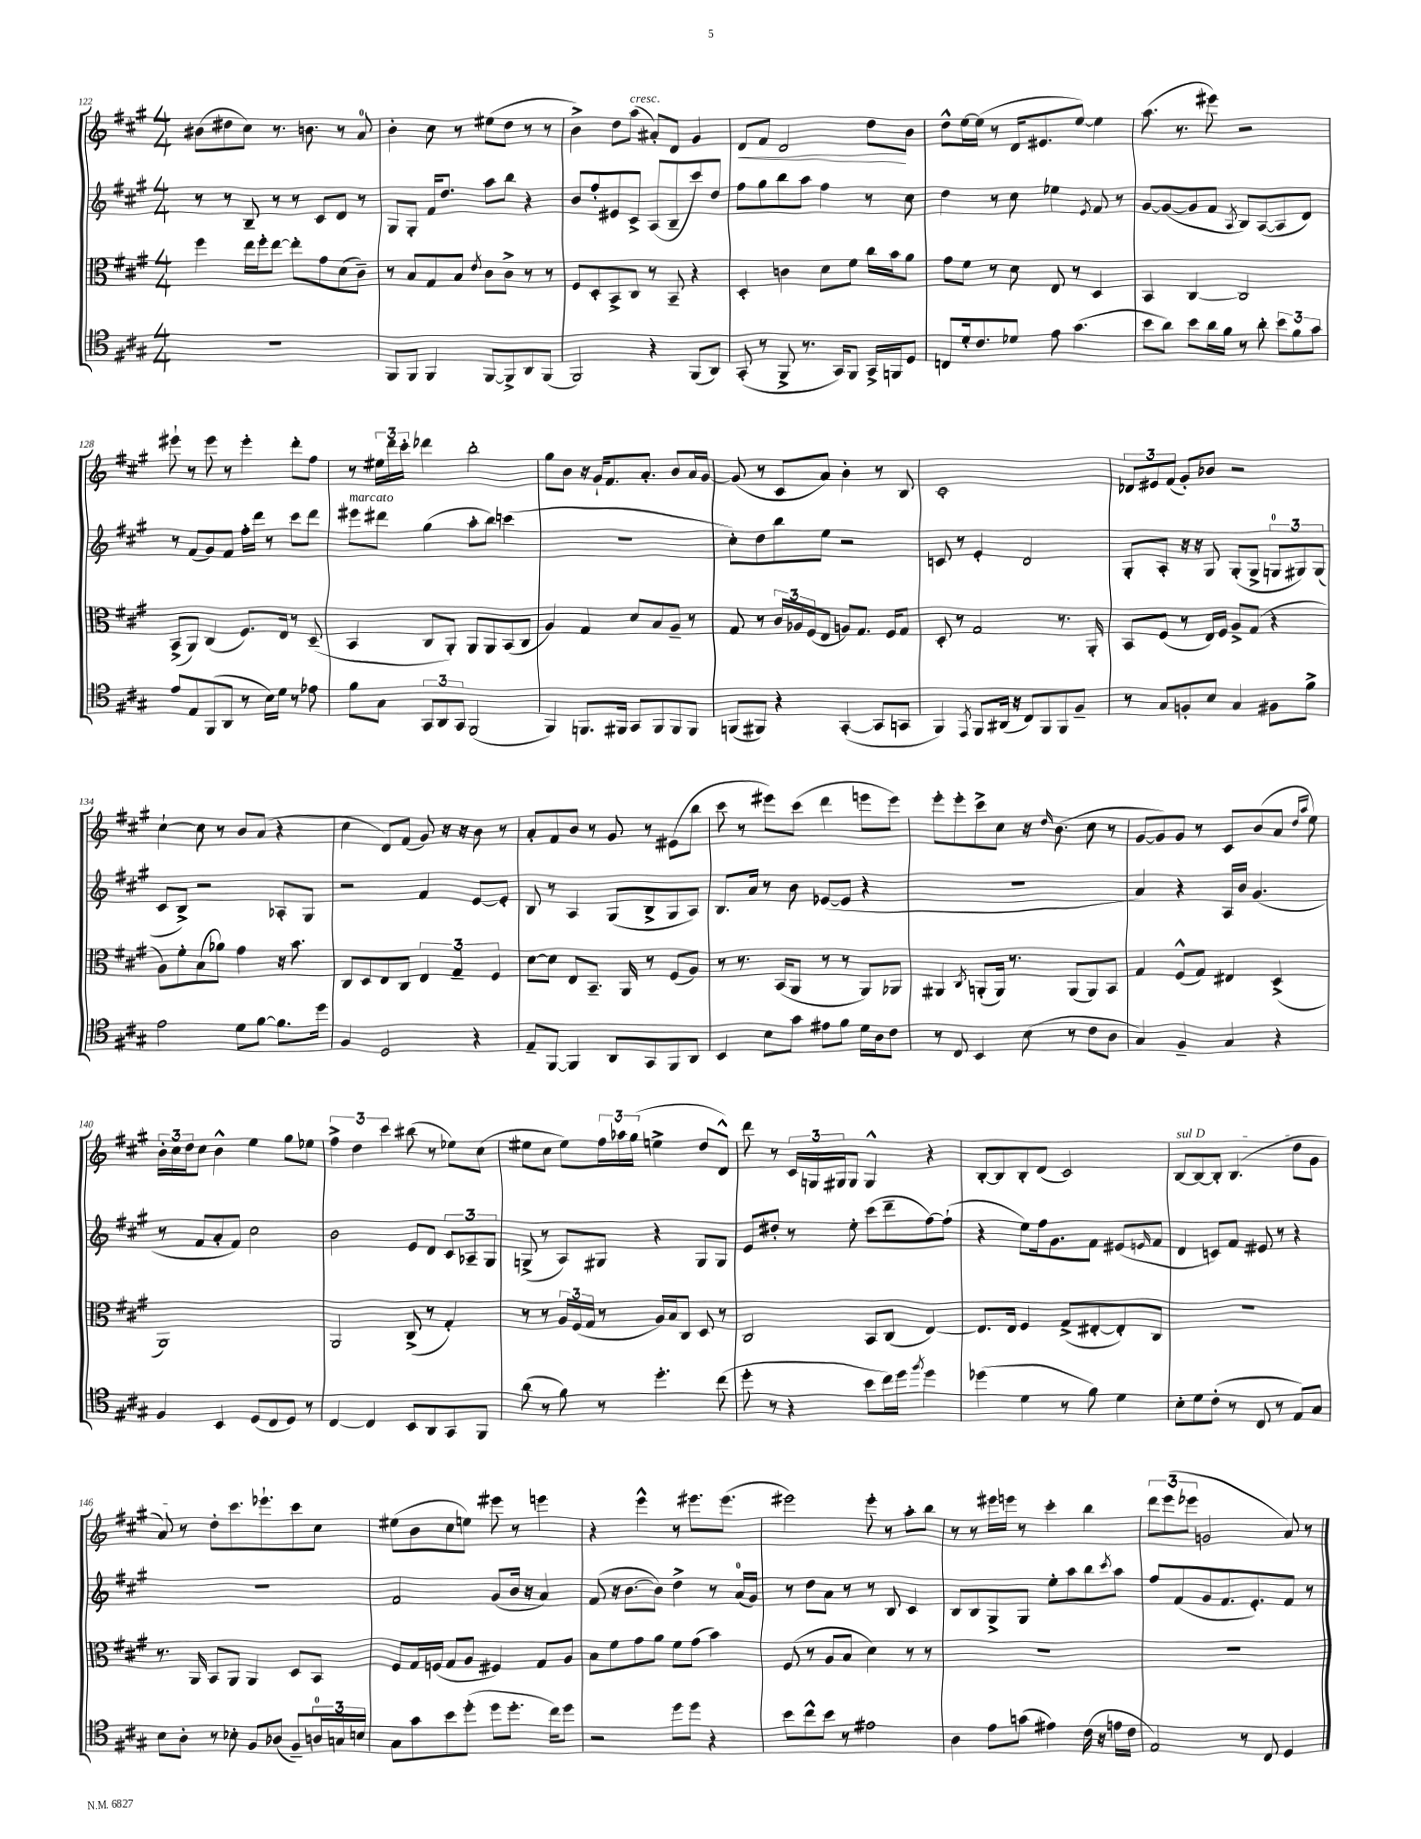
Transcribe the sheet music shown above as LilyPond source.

<<
\new StaffGroup <<
\new Staff = "s0" {
    \clef treble \key a \major \numericTimeSignature \time 4/4
    bis'8( dis''8 cis''8) r8. b'8. r8 a'8-0 |
    b'4-. cis''8 r8 eis''8( d''8 r8 r8 |
    b'4->) d''8 a''8^\markup { \italic "cresc." }( ais'8-.) d'8 gis'4 |
    d'8\< fis'8 d'2 d''8\! b'8 |
    d''8-^ e''16~ e''16( r8 d'16 eis'8. e''8~) e''4 |
    a''8.( r8. eis'''8) r2 |
    eis'''8-! r8 eis'''8 r8 eis'''4-. d'''8-. fis''8 |
    r8 \tuplet 3/2 { eis''16 d'''16 cis'''16-. } des'''4 b''2-. |
    gis''8 b'8 r16 gis'16-! fis'8. a'8.-. b'8 a'16 gis'16~ |
    gis'8( r8 cis'8 a'8) b'4-. r8 b8 |
    cis'1-. |
    \tuplet 3/2 { des'8 eis'8 fis'8( } gis'8-.) bes'8 r2 |
    cis''4~-! cis''8 r8 b'8 a'8( r4 |
    cis''4 d'8) fis'8( gis'8) r16 r16 b'8 r8 |
    a'8-. fis'8 b'8 r8 gis'8 r8 eis'8( b''8 |
    cis'''8 r8 eis'''8) cis'''8( d'''4 e'''8 e'''8) |
    e'''8-. e'''8-. cis'''8-> cis''8 r16 \grace { d''16 } b'8.( cis''8 r8 |
    gis'8~ gis'8) gis'8 r8 cis'8 b'8( a'8 \grace { d''16 a''16 } e''8) |
    \tuplet 3/2 { b'16-. cis''16 d''16 } cis''8 b'4-^ e''4 gis''8 ees''8 |
    \tuplet 3/2 { fis''4-> d''4 cis'''4 } bis''8( r8 ees''8) cis''8( |
    eis''8 cis''8 eis''8) \tuplet 3/2 { fis''16 aes''16 gis''16( } e''4-> d''8 d'8-^) |
    d'''8 r8 \tuplet 3/2 { cis'16 g16 gis16 } gis8 gis4-^ r4 |
    b8~-. b8 b8-. d'8( cis'2) |
    \once \override TextSpanner.bound-details.left.text = \markup { \italic "sul D" } b8~\startTextSpan b8~ b8-. b4.( d''8 gis'8 |
    a'8\stopTextSpan) r8 d''8-. cis'''8. ees'''8.-! cis'''8 cis''8 |
    eis''8( b'8 cis''8 e''8) eis'''8 r8 e'''4 |
    r4 e'''4-^ r8 eis'''8. eis'''8.( |
    eis'''2) eis'''8-. r8 a''8-. b''8 |
    r8 r8 eis'''16 e'''16 r8 cis'''4-. b''4 |
    \tuplet 3/2 { d'''8 e'''8( ees'''8 } g'2 a'8) r8 \bar "|." |
}
\new Staff = "s1" {
    \clef treble \key a \major \numericTimeSignature \time 4/4
    r8 r8 b8-- r8 r8 cis'8 d'8 r8 |
    gis8 gis8-. fis'16 d''8. a''8 b''8 r4 |
    b'8 fis''8-. eis'8 cis'8-> a8( b8-- cis'''8) d''8 |
    fis''8 gis''8 b''8 a''8 fis''4 r8 cis''8 |
    d''4 r8 cis''8 ees''4 \acciaccatura { e'8 } fis'8 r8 |
    gis'8~ gis'8~( gis'8 fis'8 \acciaccatura { a8 } b8) a8~( a8 d'8) |
    r8 fis'8( gis'8) fis'8 fis''16-. d'''16 r8 cis'''8 d'''8 |
    eis'''8^\markup { \italic "marcato" } dis'''8 gis''4( a''8-. b''8) c'''4( |
    R1 |
    cis''8-.) d''8 b''8 e''8 r2 |
    c'8 r8 e'4-. d'2 |
    gis8-. a8-. r16 r16 gis8 gis8-.( gis8-> \tuplet 3/2 { g8-0 gis8) gis8( } |
    cis'8 b8->) r2 aes8-. gis8 |
    r2 fis'4 e'8~ e'8-. |
    b8 r8 a4 gis8( b8-> gis8 a8) |
    b8. a'16 r8 b'8 ees'8~( ees'8 r4 |
    R1 |
    a'4) r4 a16 b'16 gis'4.( |
    r8 fis'8 a'8-. fis'8) cis''2 |
    b'2 e'8 d'8 \tuplet 3/2 { cis'8 aes8-- gis8 } |
    g8->( r8 a8) gis8 r4 gis8 gis8 |
    e'8 dis''8-. r8 e''8-. cis'''8( d'''8-- fis''8~) fis''8-!( |
    r4 e''8) fis''16 gis'8. fis'8 eis'8( \grace { e'16 } fis'8 |
    d'4 c'8) fis'8 eis'8 r8 r4 |
    r1 |
    fis'2 gis'8( b'16 r16 a'4) |
    fis'8( r16 b'8.~ b'8) d''4-> r8 a'16-0( gis'16) |
    r8 d''8 a'8 r8 r8 b8 cis'4 |
    b8 b8 gis8-> gis8 e''8-. a''8 b''8 \acciaccatura { cis'''8 } a''8 |
    fis''8 fis'8( gis'8 fis'8. e'8.-.) fis'8 r8 \bar "|." |
}
\new Staff = "s2" {
    \clef alto \key a \major \numericTimeSignature \time 4/4
    fis''4 e''16 fis''16-. e''8~ e''8-. gis'8 d'8( cis'8--) |
    r8 b8 gis8 b8 \acciaccatura { e'8 } cis'8 cis'8-> r8 r8 |
    fis8 d8-. b,8-> cis8 r8 b,8-- r4 |
    d4-. c'4 d'8 fis'8 cis''16 b'16 a'8 |
    gis'8 fis'8 r8 d'8 e8 r8 d4 |
    b,4 cis4~ cis2 |
    b,8->( a,8) cis4( fis8.) e16 r8 d8--( |
    b,4 cis8 a,8-.) a,8 a,8 b,8( cis8 |
    a4) gis4 d'8 b8 a8-- r8 |
    gis8 r8 \tuplet 3/2 { cis'16 aes16 fis16( } e8 a8) gis8. fis16 gis8 |
    d8-. r8 gis2 r8. a,16-. |
    b,8 fis8( r8 e16) fis16 a8-> gis8( r4 |
    a8) fis'8-. b8( aes'8) gis'4 r16 b'8. |
    cis8 d8 e8 cis8 \tuplet 3/2 { e4 gis4-- fis4 } |
    d'8~ d'8 e8 b,8.-- a,16 r8 fis8( a8) |
    r8 r8. b,16( a,8 r8 r8 a,8) aes,8 |
    ais,4 \acciaccatura { cis8 } a,8-.( a,16) r8. a,8( a,8) b,8 |
    gis4 fis8-^( gis8) eis4 d4->( |
    a,1) |
    a,2 cis8->( r8 gis4-.) |
    r8 r8 \tuplet 3/2 { a16 fis16( gis16 } r8 a16) b16 cis8 d8 r8 |
    cis2 b,8 cis8( e4~) |
    e8. e16 fis4 gis8->( eis8~-. eis8-.) cis8 |
    R1 |
    r8. a,16 b,8 a,8 a,4 d8 b,8 |
    fis8 gis16 f16( gis8 a8 fis4) gis8 a8 |
    b8 fis'8 gis'8 a'8 fis'8 gis'8( b'4) |
    fis8( r8 a8 b8 d'4) r8 r8 |
    R1 |
    R1 \bar "|." |
}
\new Staff = "s3" {
    \clef tenor \key a \major \numericTimeSignature \time 4/4
    R1 |
    fis,8 fis,8 fis,4 fis,8~ fis,8-> a,8 fis,8( |
    fis,2) r4 fis,8( a,8) |
    gis,8-.( r8 fis,8-> r8. gis,16) fis,8 gis,16-> f,16 d8 |
    c8 d'16-. cis'8. des'8 e'8 gis'4.( |
    b'8 a'8) b'8 a'16 fis'16 r8 a'8-. \tuplet 3/2 { b'8 fis'8 gis'8 } |
    e'8 e8 fis,8( a,8 r8 b16) d'16 r8 ees'8 |
    fis'8 gis8 \tuplet 3/2 { gis,8 a,8 gis,8 } fis,2( |
    fis,4) f,8. fis,16 gis,8 fis,8 fis,8 fis,8 |
    f,8( fis,8) r4 gis,4~-.( gis,8 g,8 |
    fis,4) \acciaccatura { e,8 } fis,8 ais,16( r16 cis8) fis,8 fis,8 fis8-- |
    r8 gis8 f8-. b8 gis4 fis8 fis'8-> |
    e'2 d'8 fis'8~ fis'8. d''16 |
    fis4 d2 r4 |
    e8-- fis,8~ fis,4 a,8 gis,8 fis,8 a,8 |
    b,4 b8 gis'8 eis'8 fis'8 d'16 a16 cis'8 |
    r8 cis8 b,4 b8( r8 cis'8 a8 |
    gis4) fis4-- gis4 r4 |
    fis4 b,4 d8( cis8 d8) r8 |
    cis4~ cis4 b,8 a,8 gis,8 fis,8 |
    a'8( r8 fis'8) r8 d''4.-. cis''8( |
    d''8-. r8 r4 b'8 cis''16) d''16 \acciaccatura { fis''8 } d''4 |
    des''4( d'4 r8 fis'8) d'4 |
    b8-. d'8 cis'8-.( r8 cis8 r8 e8) gis8 |
    b8 a8-. r8 bes8-. fis8 aes8( fis8--) \tuplet 3/2 { a16-0 g16 b16 } |
    gis8 gis'8 b'8 d''8-.( d''8 d''8.-. cis''16) d''8 |
    r2 d''8 d''8 r4 |
    b'8 cis''8-^ b'8 r8 eis'2 |
    a4 e'8 g'8( eis'4) cis'16( r16 e'16 cis'16 |
    e2) r8 cis8 d4 \bar "|." |
}
>>
>>
\layout { \context { \Score currentBarNumber = #122 } }
